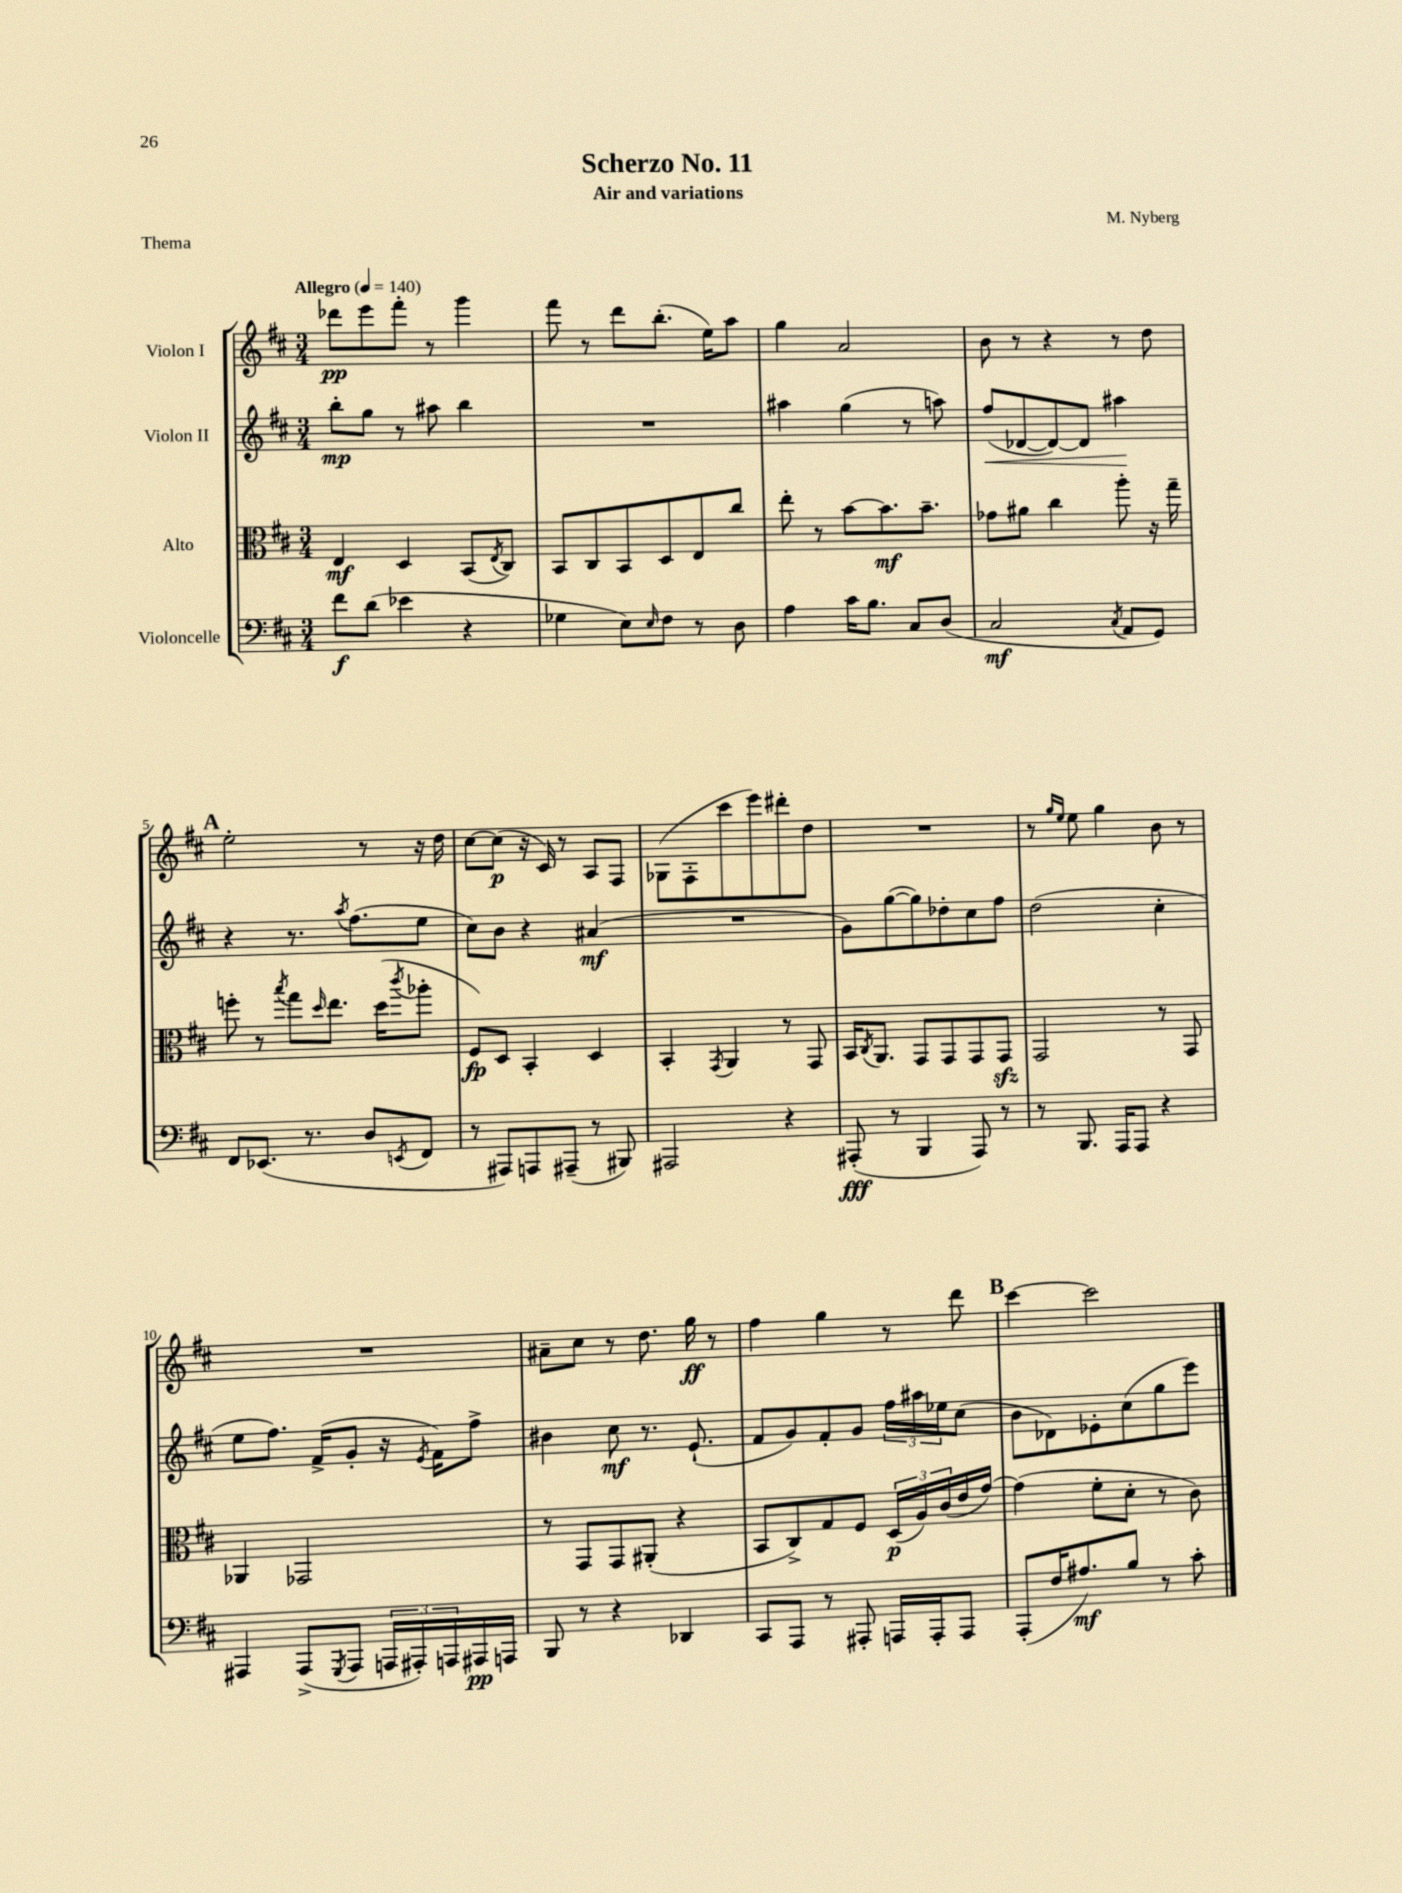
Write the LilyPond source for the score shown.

\header { title = "Scherzo No. 11" composer = "M. Nyberg" subtitle = "Air and variations" piece = "Thema" }
<<
\new StaffGroup <<
\new Staff = "s0" \with { instrumentName = "Violon I" } {
    \clef treble \key d \major \numericTimeSignature \time 3/4 \tempo "Allegro" 4 = 140
    des'''8\pp e'''8 fis'''8-. r8 g'''4 |
    fis'''8 r8 d'''8 b''8.-.( e''16) a''8 |
    g''4 a'2 |
    b'8 r8 r4 r8 d''8 |
    \mark \markup { \bold "A" } e''2-. r8 r16 d''16 |
    cis''8~ cis''8\p( r16 cis'16) r8 a8 fis8 |
    ges8( fis8-. cis'''8 e'''8) dis'''8-. d''8 |
    R2. |
    r8 \grace { g''16 e''16 } e''8 g''4 b'8 r8 |
    R2. |
    ais'8-- cis''8 r8 d''8. g''16\ff r8 |
    fis''4 g''4 r8 d'''8 |
    \mark \markup { \bold "B" } cis'''4~ cis'''2 \bar "|." |
}
\new Staff = "s1" \with { instrumentName = "Violon II" } {
    \clef treble \key d \major \numericTimeSignature \time 3/4
    b''8-.\mp g''8 r8 ais''8 b''4 |
    R2. |
    ais''4 g''4( r8 a''8) |
    fis''8\<( des'8~ des'8~) des'8 ais''4\! |
    \mark \markup { \bold "A" } r4 r8. \acciaccatura { a''8 } fis''8.( e''8 |
    cis''8) b'8 r4 ais'4\mf( |
    R2. |
    g'8) g''8~( g''8) des''8-. cis''8 fis''8 |
    d''2( cis''4-. |
    e''8 fis''8.) fis'16->( g'8-. r16 \acciaccatura { e'8 } fis'16) fis''8-> |
    bis'4 cis''8\mf r8. e'8.-!( |
    fis'8 g'8) fis'8-. g'8 \tuplet 3/2 { fis''16 ais''16 ees''16 } cis''8( |
    \mark \markup { \bold "B" } b'8 des'8) ees'8-. cis''8( g''8 e'''8) \bar "|." |
}
\new Staff = "s2" \with { instrumentName = "Alto" } {
    \clef alto \key d \major \numericTimeSignature \time 3/4
    e4\mf d4 b,8( \acciaccatura { e8 } cis8) |
    b,8 cis8 b,8 d8 e8 cis''8 |
    e''8-. r8 b'8~ b'8.\mf b'8.-- |
    ges'8 ais'8 cis''4 a''8-. r16 g''16-- |
    \mark \markup { \bold "A" } f''8-. r8 \acciaccatura { b''8 } g''8 \grace { d''16 } e''8. d''16( \acciaccatura { cis'''8 } aes''8-. |
    fis8\fp) d8 b,4-. d4 |
    b,4-. \acciaccatura { g,8 } a,4 r8 g,8 |
    b,16 \acciaccatura { cis8 } a,8. g,8 g,8 g,8 g,8\sfz |
    g,2 r8 g,8 |
    aes,4 ges,2 |
    r8 g,8 g,8 ais,8-.( r4 |
    b,8 cis8->) g8 fis8 \tuplet 3/2 { d16\p( a16) cis'16( } e'16 g'16~) |
    \mark \markup { \bold "B" } g'4( fis'8-. d'8-. r8 cis'8) \bar "|." |
}
\new Staff = "s3" \with { instrumentName = "Violoncelle" } {
    \clef bass \key d \major \numericTimeSignature \time 3/4
    fis'8\f d'8( ees'4 r4 |
    ges4 e8) \grace { e16 } fis8 r8 d8 |
    a4 cis'16 b8. cis8 d8( |
    cis2\mf \acciaccatura { cis8 } a,8 g,8) |
    \mark \markup { \bold "A" } fis,8 ees,8.( r8. d8 \acciaccatura { e,8 } fis,8 |
    r8 ais,,8) a,,8 ais,,8--( r8 bis,,8) |
    ais,,2 r4 |
    ais,,8-.\fff( r8 b,,4 ais,,8) r8 |
    r8 b,,8. a,,16 a,,8 r4 |
    ais,,4 ais,,8->( \acciaccatura { g,,8 } ais,,8 \tuplet 3/2 { a,,16 ais,,16-.) a,,16 } ais,,16\pp a,,16 |
    b,,8 r8 r4 des,4 |
    cis,8 a,,8 r8 ais,,8-. a,,16 a,,16-. a,,8 |
    \mark \markup { \bold "B" } a,,8-.( fis16 ais8.\mf) b8 r8 cis'8-. \bar "|." |
}
>>
>>
